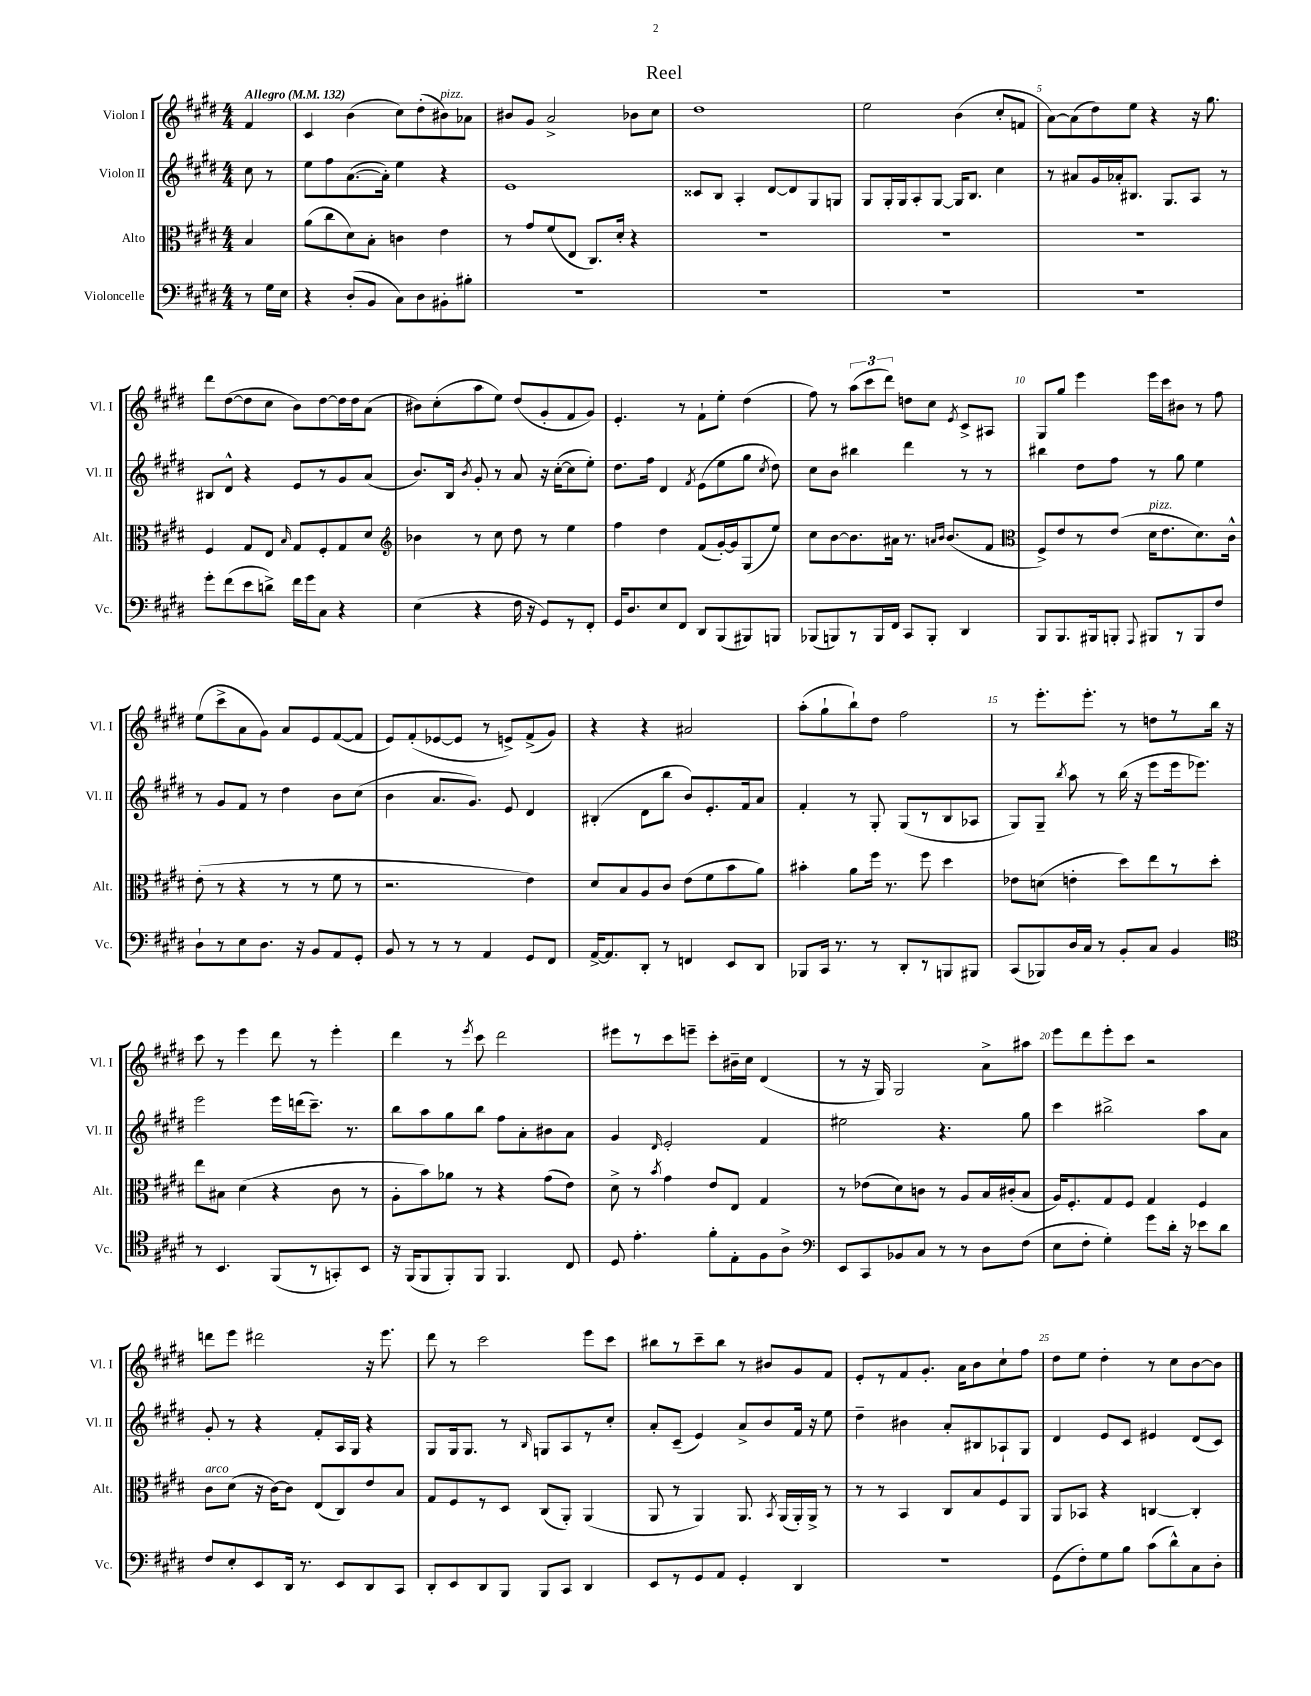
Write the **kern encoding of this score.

**kern	**kern	**kern	**kern
*staff4	*staff3	*staff2	*staff1
*clefF4	*clefC3	*clefG2	*clefG2
*k[f#c#g#d#]	*k[f#c#g#d#]	*k[f#c#g#d#]	*k[f#c#g#d#]
*M4/4	*M4/4	*M4/4	*M4/4
*MM132	*MM132	*MM132	*MM132
8r	4B/	8cc#\	4f#/
16G#\LL	.	8r	.
16E\JJ	.	.	.
=	=	=	=
4r	(8a\L	8ee\L	4c#/
.	8cc#\	8ff#\	.
(8D#'/L	8d#\)	([8.a\	(4b\
8BB/J	8B'\J	.	.
.	.	16a'\]Jk)	.
8C#\L)	4c\	4ee\	8cc#\L)
8D#\	.	.	(8dd#'\
8BB#'\	4e\	4r	8b#\)
8B#'\J	.	.	8a-\J
=	=	=	=
1r	8r	1e	8b#/L
.	8g#/L	.	8g#/J
.	(8f#/	.	2a^/
.	8E/J	.	.
.	8.C#/L)	.	.
.	16d#'/Jk	.	.
.	4r	.	8b-\L
.	.	.	8cc#\J
=	=	=	=
1r	1r	8c##/L	1dd#
.	.	8B/J	.
.	.	4A'/	.
.	.	[8d#/L	.
.	.	8d#/]	.
.	.	8G#/	.
.	.	8G/J	.
=	=	=	=
1r	1r	8G#/L	2ee\
.	.	16G#'/L	.
.	.	16G#/J	.
.	.	8A'/	.
.	.	[8G#/J	.
.	.	16G#/]LK	(4b\
.	.	8.B/J	.
.	.	4cc#\	8cc#'/L
.	.	.	8f/J
=	=	=	=
1r	1r	8r	[8a\L)
.	.	8a#/L	(8a\]
.	.	16g#/L	8dd#\)
.	.	16a-'/J	.
.	.	8.B#/J	8ee\J
.	.	.	4r
.	.	8.G#/L	.
.	.	8A/J	16r
.	.	.	8.gg#\
.	.	8r	.
=	=	=	=
8g#'\L	4F#/	8B#/L	8ddd#\L
(8f#\	.	8d#^^/J	([8dd#\
8e\	8G#/L	4r	8dd#\]
8d^\J)	8E/J	.	8cc#\J
.	16qqB/	.	.
16f#\LL	8G#/L	8e/L	8b\L)
16g#\J	.	.	.
8C#\J	8F#'/	8r	[8dd#\
4r	8G#/	8g#/	16dd#\]L
.	.	.	16dd#\J
.	8d#/J	(8a/J	(8a\J
=	=	=	=
*	*clefG2	*	*
(4E\	4b-\	8.b/L)	8b#\L)
.	.	.	(8cc#'\
.	.	16B/Jk	.
.	.	8qb/	.
4r	8r	8g#'/	8aa\
.	8cc#\	8r	8ee\J)
16F#\	8dd#\	8a/	(8dd#/L
16r	.	.	.
8GG#/L)	8r	16r	8g#'/
.	.	([16cc#'\LK	.
8r	4ee\	8cc#\]	8f#/
8FF#'/J	.	8ee'\J)	8g#/J)
=	=	=	=
16GG#/LK	4ff#\	8.dd#\L	4.e'/
8.D#/	.	.	.
.	.	16ff#\Jk	.
8E/	4dd#\	4d#/	.
8FF#/J	.	.	8r
.	.	8qf#/	.
8DD#/L	(8f#/L	(8e\L	8f#`\L
(8BBB/	[16g#'/L)	8ee\	8ee'\J
.	16g#/]J	.	.
8BBB#/)	(8G#/	8gg#\J	(4dd#\
.	.	8qcc#/	.
8BBB/J	8ee/J)	8dd#\)	.
=	=	=	=
(8BBB-/L	8cc#\L	8cc#\L	8ff#\)
8BBB/)	[8b\	8b\J	8r
8r	8.b\]	4bb#\	(12aa\L
.	.	.	12ccc#\
16BBB/L	.	.	.
.	.	.	12ddd#\J)
16FF#/JJ	16a#\Jk	.	.
8CC#/L	8.r	4ddd#\	8dd\L
8BBB'/J	.	.	8cc#\J
.	16qqa/LL	.	.
.	16qqb/JJ	.	.
.	(8.b/L	.	.
.	.	.	8qe/
4DD#/	.	8r	8c#^/L
.	8f#/J	8r	8A#/J
=	=	=	=
*	*clefC3	*	*
8BBB/L	8F#^/L)	4bb#\	8G#/L
8.BBB/	8e/	.	8gg#/J
.	8r	8dd#\L	4eee\
16BBB#/k	.	.	.
8BBB'/J	(8e/J	8ff#\J	.
8qqAAA/	.	.	.
8BBB#/L	16d#\LK	8r	16eee\LL
.	8.e\	.	16ccc#\J
8r	.	8gg#\	8b#\J
8BBB#/	8.d#\)	4ee\	8r
8F#/J	.	.	8ff#\
.	16c#^^\Jk	.	.
=	=	=	=
8D#`\L	(8e'\	8r	(8ee\L
8r	8r	8g#/L	8ccc#^\
8E\	4r	8f#/J	8a\
8.D#\J	.	8r	8g#\J)
.	8r	4dd#\	8a/L
16r	.	.	.
8BB/L	8r	.	8e/
8AA/	8f#\	8b\L	([8f#/
8GG#'/J	8r	(8cc#\J	8f#/]J
=	=	=	=
8BB/	2.r	4b\	8e/L)
8r	.	.	(8f#'/
8r	.	8.a/L	[8e-/
8r	.	.	8e-/]J
.	.	8.g#/J)	.
4AA/	.	.	8r
.	.	8e/	8e^/L)
8GG#/L	4e\)	4d#/	(8f#^/
8FF#/J	.	.	8g#/J)
=	=	=	=
[16AA^/LK	8d#/L	(4B#'/	4r
8.AA/]	.	.	.
.	8B/	.	.
8DD#'/J	8A/	8d#\L	4r
8r	8c#/J	8bb\J	.
4FF/	(8e\L	8b/L)	2a#/
.	8f#\	8.e'/	.
8EE/L	8b\	.	.
.	.	16f#/k	.
8DD#/J	8a\J)	8a/J	.
=	=	=	=
8BBB-/L	4b#'\	4f#'/	(8aa'\L
16CC#/Jk	.	.	8gg#`\
8.r	.	.	.
.	8a\L	8r	8bb`\)
8r	16ff#\Jk	8G#'/	8dd#\J
.	8.r	.	.
8DD#'/L	.	(8G#/L	2ff#\
8r	8ff#\	8r	.
8BBB/	4dd#\	8B/	.
8BBB#/J	.	8A-/J	.
=	=	=	=
(8CC#/L	8e-\L	8G#/L)	8r
8BBB-/)	(8d\J	8G#~/J	8.eee'\L
.	.	8qbb/	.
16D#/L	4e'\	8aa\	.
16C#/JJ	.	.	8.eee'\J
8r	.	8r	.
8BB'/L	8dd#\L)	(16bb\	8r
.	.	16r	.
8C#/J	8ee\	8eee\L	8dd\L
4BB/	8r	16eee\k	8r
.	.	8.eee-\J)	.
.	8dd#'\J	.	16bb\Jk
.	.	.	16r
=	=	=	=
*clefC4	*	*	*
8r	8ee\L	2eee\	8ccc#\
4.BB/	8B#\J	.	8r
.	(4d#\	.	4eee\
(8FF#/L	4r	16eee\LL	8ddd#\
.	.	(16ddd\J	.
8r	.	8.ccc#~\J)	8r
8GG'/)	8c#\	.	4eee'\
.	.	8.r	.
8BB/J	8r	.	.
=	=	=	=
16r	8A'\L	8bb\L	4ddd#\
(16FF#/LK	.	.	.
8FF#/	8b\)	8aa\	.
8FF#'/)	8a-\J	8gg#\	8r
.	.	.	8qeee/
8FF#/J	8r	8bb\J	8ccc#\
4.FF#/	4r	8ff#\L	2ddd#\
.	.	8a'\	.
.	(8g#\L	8b#\	.
8C#/	8e\J)	8a\J	.
=	=	=	=
8D#/	8d#^\	4g#/	8eee#\L
4.e'\	8r	.	8r
.	8qb/	16qqd#/	.
.	4g#\	2e'/	8ccc#\
.	.	.	8eee~\J
8f#'\L	8e/L	.	8ccc#'\L
8E'\	8E/J	.	16b#~\L
.	.	.	16cc#\JJ
8F#\	4G#/	4f#/	(4d#/
8A^\J	.	.	.
=	=	=	=
*clefF4	*	*	*
8EE/L	8r	2ee#\	8r
8CC#/	(8e-\L	.	16r
.	.	.	16G#/)
8BB-/	8d#\)	.	2G#/
8C#/J	8c\J	.	.
8r	8r	4.r	.
8r	8A/L	.	.
8D#\L	16B/L	.	8a^\L
.	(16c#'/J	.	.
(8F#\J	8B/J	8gg#\	8aa#\J
=	=	=	=
8E\L	16A/LK)	4ccc#\	8eee\L
.	8.F#'/	.	.
8F#'\J	.	.	8ddd#\
4G#'\)	8G#/	2bb#^\	8eee'\
.	8F#/J	.	8ccc#\J
8g#\L	4G#/	.	2r
16d#'\Jk	.	.	.
16r	.	.	.
8e-\L	4F#/	8aa\L	.
8d#\J	.	8a\J	.
=	=	=	=
8F#/L	8c#\L	8g#'/	8ddd\L
8E'/	(8d#\J	8r	8eee\J
8EE/	16r	4r	2ddd#\
.	[16c#\LK)	.	.
16DD#/Jk	8c#\]J	.	.
8.r	.	.	.
.	(8E/L	8f#'/L	.
8EE/L	8C#/)	16A/L	.
.	.	16G#/JJ	.
8DD#/	8e/	4r	16r
.	.	.	8.eee\
8CC#/J	8B/J	.	.
=	=	=	=
8DD#'/L	8G#/L	8G#/L	8ddd#\
8EE/	8F#/	16G#/k	8r
.	.	8.G#/J	.
8DD#/	8r	.	2ccc#\
8BBB/J	8D#/J	8r	.
.	.	16qqB/	.
8BBB/L	(8C#/L	8G/L	.
8CC#/J	8AA'/J)	8A/	.
4DD#/	(4AA/	8r	8eee\L
.	.	8cc#'/J	8ccc#\J
=	=	=	=
8EE/L	8AA/	8a'/L	8bb#\L
8r	8r	(8c#~/J	8r
8GG#/	4AA/)	4e/)	8ccc#~\
8AA/J	.	.	8bb#\J
4GG#'/	8.AA/	8a^/L	8r
.	.	8b/	8b#/L
.	8qBB/	.	.
.	(16AA/LL	.	.
4DD#/	16AA'/)	16f#/Jk	8g#/
.	16AA^/JJ	16r	.
.	8r	8ee\	8f#/J
=	=	=	=
1r	8r	4dd#~\	8e'/L
.	8r	.	8r
.	4BB/	4b#\	8f#/
.	.	.	8.g#'/J
.	8C#/L	8a'/L	.
.	.	.	16a\LK
.	8B/	8B#/	8b\
.	8F#/	8A-`/	8cc#`\
.	8AA/J	8G#/J	8ff#\J
=	=	=	=
(8GG#\L	8AA/L	4d#/	8dd#\L
8F#'\)	8BB-/J	.	8ee\J
8G#\	4r	8e/L	4dd#'\
8B\J	.	8c#/J	.
(8c#\L	[4C/	4e#/	8r
8d#^^\)	.	.	8cc#\L
8C#\	4C'/]	(8d#/L	[8b\
8D#'\J	.	8c#/J)	8b\]J
==	==	==	==
*-	*-	*-	*-
